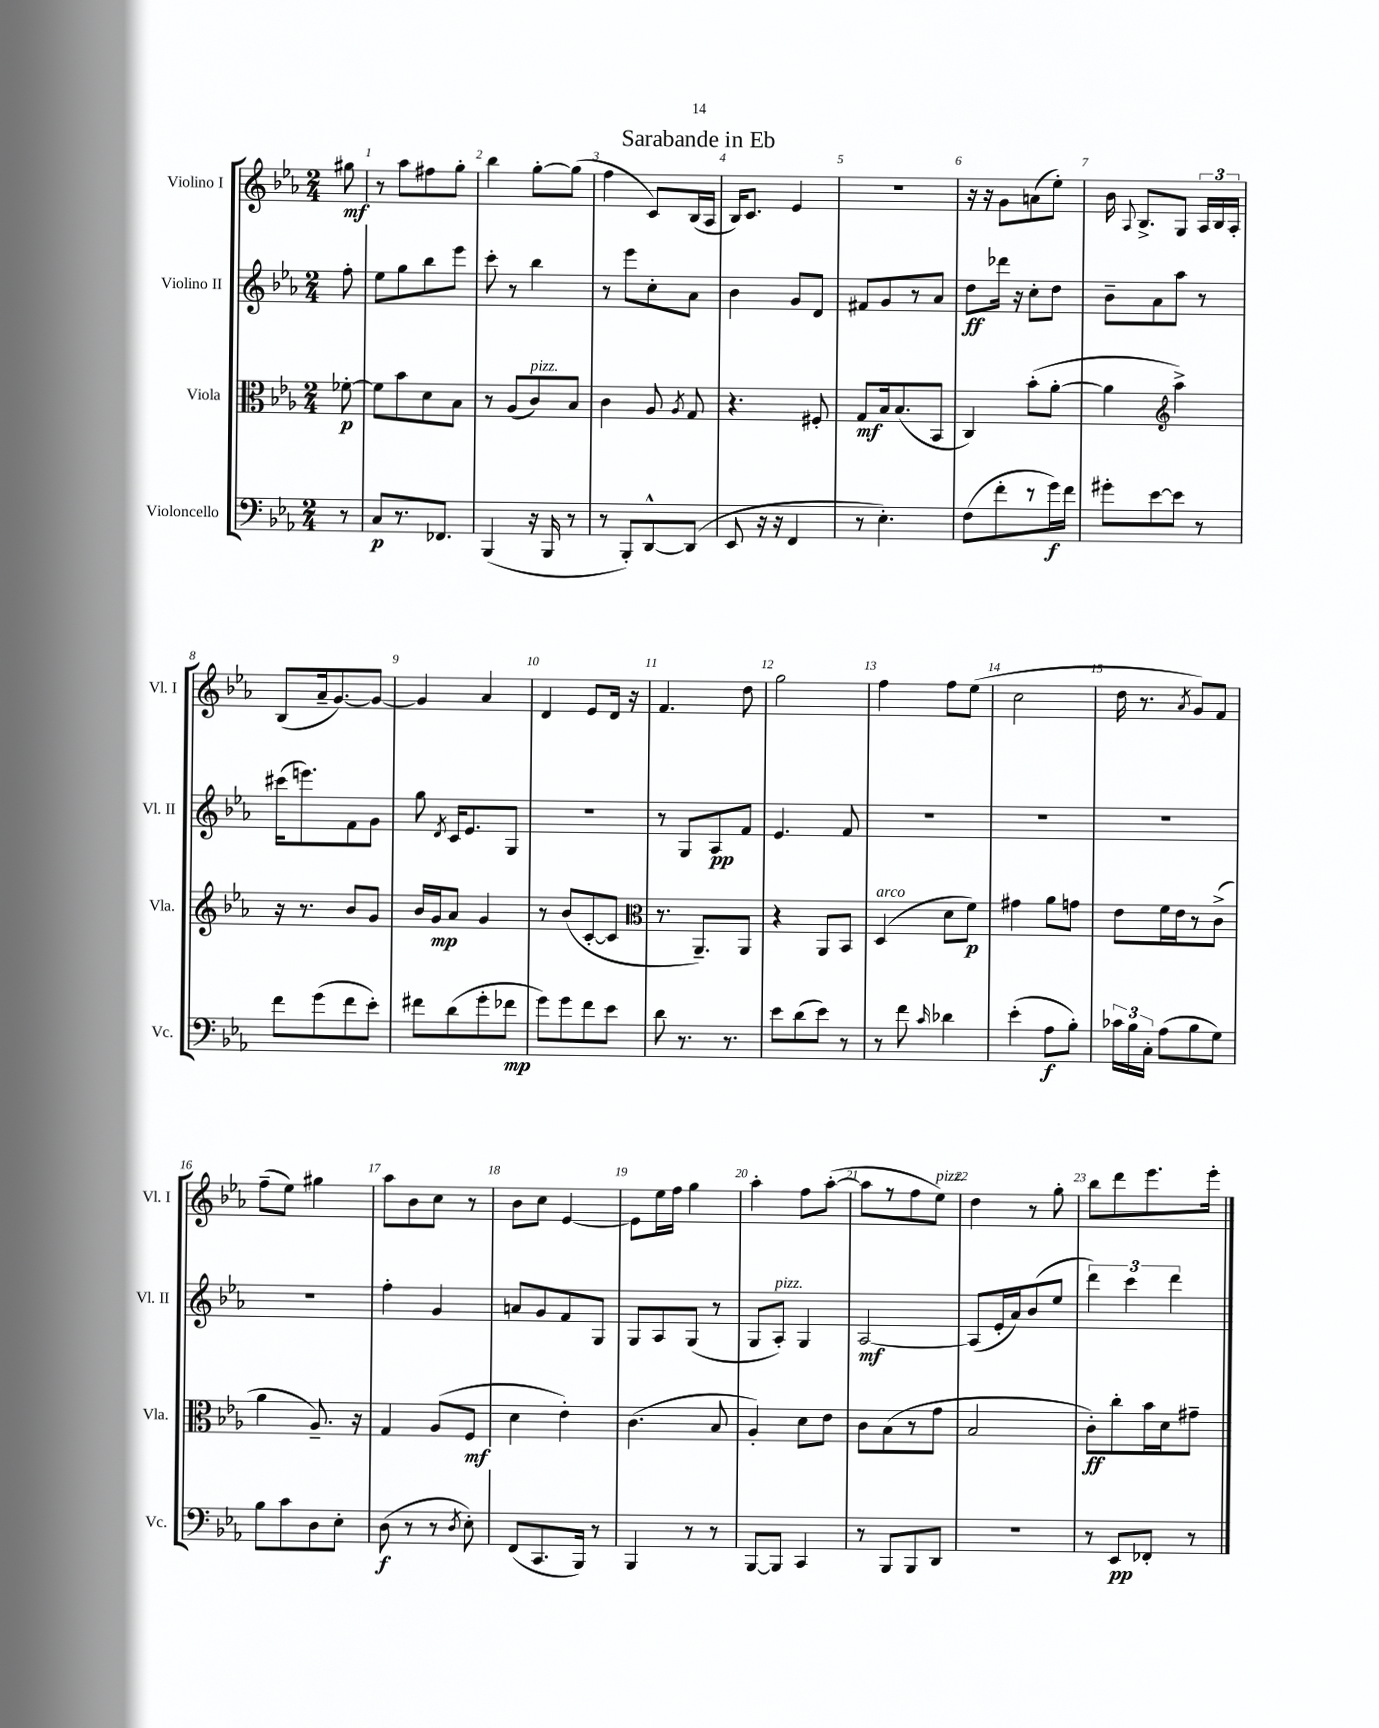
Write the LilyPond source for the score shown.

\header { title = "Sarabande in Eb" }
<<
\new StaffGroup <<
\new Staff = "s0" \with { instrumentName = "Violino I" shortInstrumentName = "Vl. I" } {
    \clef treble \key ees \major \numericTimeSignature \time 2/4 \partial 8
    \autoBeamOff gis''8\mf |
    r8 aes''8[ fis''8 g''8]-. |
    bes''4 g''8[~-. g''8]( |
    f''4 c'8[) bes16( aes16] |
    bes16[) c'8.] ees'4 |
    R2 |
    r16 r16 g'8[ a'8( ees''8]-.) |
    bes'16 \appoggiatura { aes8 } bes8.[-> g8] \tuplet 3/2 { aes16[ bes16 aes16]-. } |
    bes8[( aes'16-- g'8.~) g'8]~ |
    g'4 aes'4 |
    d'4 ees'8[ d'16] r16 |
    f'4. d''8 |
    g''2 |
    f''4 f''8[ ees''8]( |
    c''2 |
    d''16 r8. \acciaccatura { aes'8 } g'8[) f'8] |
    f''8[--( ees''8]) gis''4 |
    aes''8[ bes'8 c''8] r8 |
    bes'8[ c''8] ees'4~ |
    ees'8[ ees''16 f''16] g''4 |
    aes''4-. f''8[ aes''8]~-.( |
    aes''8[ r8 f''8 ees''8]^\markup { \italic "pizz." }) |
    d''4 r8 g''8-. |
    bes''8[ d'''8 ees'''8. ees'''16]-. \bar "|." |
}
\new Staff = "s1" \with { instrumentName = "Violino II" shortInstrumentName = "Vl. II" } {
    \clef treble \key ees \major \numericTimeSignature \time 2/4 \partial 8
    \autoBeamOff f''8-. |
    ees''8[ g''8 bes''8 ees'''8] |
    c'''8-. r8 bes''4 |
    r8 ees'''8[ c''8-. aes'8] |
    bes'4 g'8[ d'8] |
    fis'8[ g'8 r8 aes'8] |
    d''8[\ff des'''16] r16 c''8[-. d''8] |
    bes'8[-- aes'8 aes''8] r8 |
    cis'''16[( e'''8.) f'8 g'8] |
    g''8 \acciaccatura { d'8 } c'16[ ees'8. g8] |
    R2 |
    r8 g8[ aes8\pp f'8] |
    ees'4. f'8 |
    R2 |
    R2 |
    R2 |
    R2 |
    f''4-. g'4 |
    a'8[ g'8 f'8 g8] |
    g8[ aes8 g8]( r8 |
    g8[ aes8]-.^\markup { \italic "pizz." }) g4 |
    aes2~\mf |
    aes8[( ees'16-. aes'16) bes'8( ees''8] |
    \tuplet 3/2 { d'''4) c'''4 d'''4 } \bar "|." |
}
\new Staff = "s2" \with { instrumentName = "Viola" shortInstrumentName = "Vla." } {
    \clef alto \key ees \major \numericTimeSignature \time 2/4 \partial 8
    \autoBeamOff fes'8~-.\p |
    fes'8[ bes'8 d'8 bes8] |
    r8 aes8[( c'8^\markup { \italic "pizz." }) bes8] |
    c'4 aes8 \acciaccatura { aes8 } g8 |
    r4. fis8-. |
    g8[\mf bes16 bes8.( bes,8] |
    c4) bes'8[-.( aes'8]~-. |
    aes'4 \clef treble aes''4->) |
    r16 r8. bes'8[ g'8] |
    bes'16[ g'16\mp aes'8] g'4 |
    r8 bes'8[( c'8~-. c'8] |
    \clef alto r8. aes,8.[--) aes,8] |
    r4 aes,8[ bes,8] |
    d4^\markup { \italic "arco" }( d'8[ f'8]\p) |
    gis'4 aes'8[ g'8] |
    ees'8[ f'16 ees'16 r8 c'8]->( |
    aes'4 aes8.--) r16 |
    g4 aes8[( f8]\mf |
    d'4 ees'4-.) |
    c'4.( bes8 |
    aes4-.) d'8[ ees'8] |
    c'8[ bes8( r8 g'8] |
    bes2 |
    c'8[-.\ff) c''8-. bes'16 d'16 gis'8]-- \bar "|." |
}
\new Staff = "s3" \with { instrumentName = "Violoncello" shortInstrumentName = "Vc." } {
    \clef bass \key ees \major \numericTimeSignature \time 2/4 \partial 8
    \autoBeamOff r8 |
    c8[\p r8. fes,8.] |
    bes,,4( r16 bes,,16 r8 |
    r8 bes,,8[-.) d,8~-^ d,8]( |
    ees,8 r16 r16 f,4 |
    r8 ees4.-.) |
    f8[( f'8-. r8 g'16\f) f'16] |
    gis'8[-. ees'8~ ees'8] r8 |
    f'8[ g'8( f'8 ees'8]-.) |
    fis'8[ d'8( g'8-. fes'8]\mp |
    g'8[) g'8 f'8 ees'8] |
    d'8 r8. r8. |
    ees'8[ d'8( ees'8]) r8 |
    r8 f'8 \grace { c'16 } des'4 |
    ees'4-.( aes8[\f bes8]-.) |
    \tuplet 3/2 { ces'16[ bes16 c16]-. } aes8[( bes8 g8]) |
    bes8[ c'8 d8 ees8]-. |
    d8\f( r8 r8 \acciaccatura { d8 } ees8-.) |
    f,8[( c,8. bes,,16]) r8 |
    bes,,4 r8 r8 |
    bes,,8[~ bes,,8] c,4 |
    r8 bes,,8[ bes,,8 d,8] |
    R2 |
    r8 ees,8[\pp fes,8]-. r8 \bar "|." |
}
>>
>>
\layout { \context { \Score \override BarNumber.break-visibility = ##(#f #t #t) barNumberVisibility = #all-bar-numbers-visible } }
